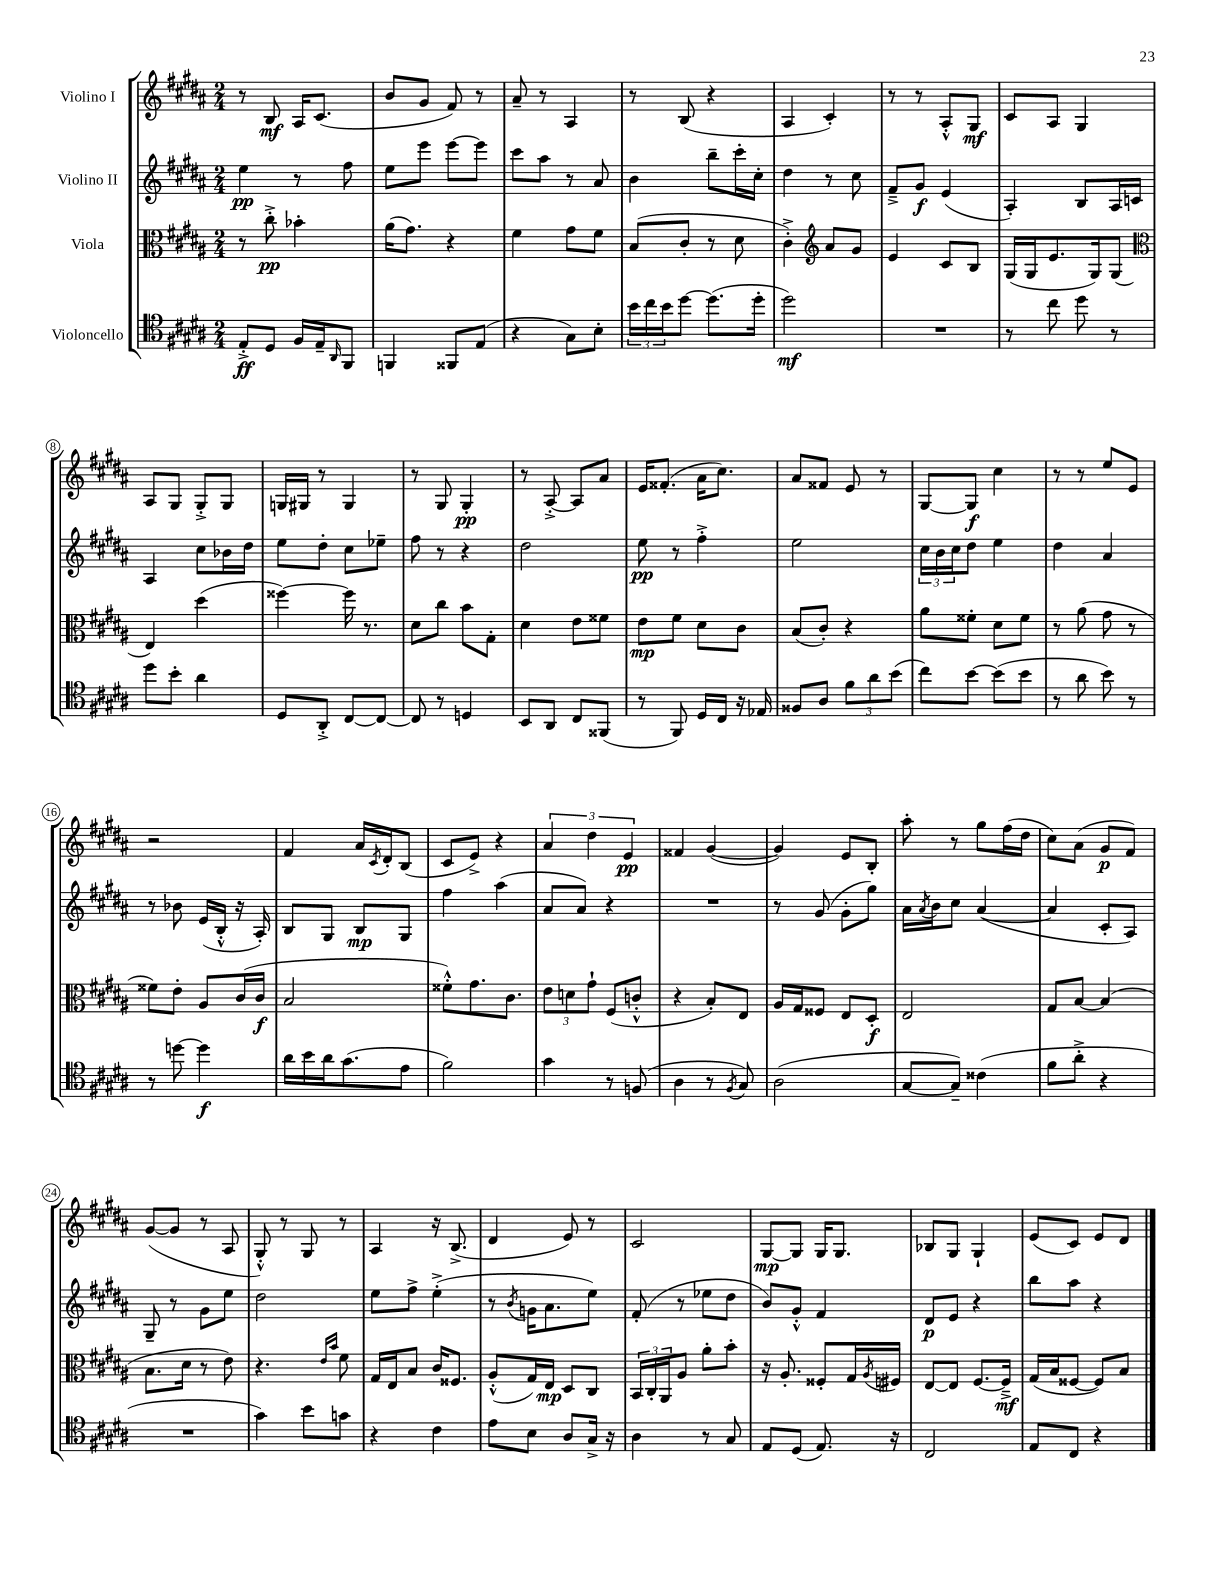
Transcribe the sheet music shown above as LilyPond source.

<<
\new StaffGroup <<
\new Staff = "s0" \with { instrumentName = "Violino I" } {
    \clef treble \key b \major \numericTimeSignature \time 2/4
    r8 b8\mf ais16 cis'8.( |
    b'8 gis'8 fis'8) r8 |
    ais'8-- r8 ais4 |
    r8 b8( r4 |
    ais4 cis'4-.) |
    r8 r8 ais8-.-^ gis8\mf |
    cis'8 ais8 gis4 |
    ais8 gis8 gis8-.-> gis8 |
    g16 gis16 r8 gis4 |
    r8 gis8 gis4-.\pp |
    r8 ais8~-.-> ais8 ais'8 |
    e'16 fisis'8.-.( ais'16 cis''8.) |
    ais'8 fisis'8 e'8 r8 |
    gis8~ gis8\f cis''4 |
    r8 r8 e''8 e'8 |
    r2 |
    fis'4 ais'16 \acciaccatura { cis'8 } dis'16-. b8( |
    cis'8 e'8->) r4 |
    \tuplet 3/2 { ais'4 dis''4 e'4\pp } |
    fisis'4 gis'4~( |
    gis'4) e'8 b8-. |
    ais''8-. r8 gis''8 fis''16( dis''16 |
    cis''8) ais'8( gis'8\p fis'8) |
    gis'8~( gis'8 r8 ais8 |
    gis8-.-^) r8 gis8 r8 |
    ais4 r16 b8.->( |
    dis'4 e'8) r8 |
    cis'2 |
    gis8~\mp gis8 gis16 gis8. |
    bes8 gis8 gis4-! |
    e'8( cis'8) e'8 dis'8 \bar "|." |
}
\new Staff = "s1" \with { instrumentName = "Violino II" } {
    \clef treble \key b \major \numericTimeSignature \time 2/4
    e''4\pp r8 fis''8 |
    e''8 e'''8 e'''8~ e'''8 |
    cis'''8 ais''8 r8 ais'8 |
    b'4 b''8-- cis'''16-. cis''16-. |
    dis''4 r8 cis''8 |
    fis'8---> gis'8\f e'4( |
    ais4-.) b8 ais16 c'16 |
    ais4 cis''8 bes'16 dis''16 |
    e''8 dis''8-. cis''8 ees''8-- |
    fis''8 r8 r4 |
    dis''2 |
    e''8\pp r8 fis''4-.-> |
    e''2 |
    \tuplet 3/2 { cis''16 b'16 cis''16 } dis''8 e''4 |
    dis''4 ais'4 |
    r8 bes'8 e'16( b16-.-^ r16 ais16-.) |
    b8 gis8 b8\mp gis8 |
    fis''4 ais''4( |
    ais'8 ais'8) r4 |
    R2 |
    r8 gis'8( gis'8-. gis''8) |
    ais'16 \acciaccatura { ais'8 } b'16 cis''8 ais'4~( |
    ais'4 cis'8-. ais8) |
    gis8-- r8 gis'8 e''8 |
    dis''2 |
    e''8 fis''8-> e''4-.->( |
    r8 \acciaccatura { b'8 } g'16 ais'8. e''8) |
    fis'8-.( r8 ees''8 dis''8 |
    b'8) gis'8-.-^ fis'4 |
    dis'8\p e'8 r4 |
    b''8 ais''8 r4 \bar "|." |
}
\new Staff = "s2" \with { instrumentName = "Viola" } {
    \clef alto \key b \major \numericTimeSignature \time 2/4
    r8 cis''8-.->\pp bes'4-. |
    ais'16( gis'8.) r4 |
    fis'4 gis'8 fis'8 |
    b8( cis'8-. r8 dis'8 |
    cis'4-.->) \clef treble ais'8 gis'8 |
    e'4 cis'8 b8 |
    gis16( gis16 e'8. gis16) gis8( |
    \clef alto e4) dis''4( |
    fisis''4~) fisis''16 r8. |
    dis'8 cis''8 b'8 gis8-. |
    dis'4 e'8 fisis'8 |
    e'8\mp fis'8 dis'8 cis'8 |
    b8( cis'8-.) r4 |
    ais'8 fisis'8-. dis'8 fisis'8 |
    r8 ais'8( gis'8 r8 |
    fisis'8) e'8-. ais8 cis'16( cis'16\f |
    b2 |
    fisis'8-.-^) gis'8. cis'8. |
    \tuplet 3/2 { e'8 d'8 gis'8-! } fis8( c'8-.-^ |
    r4 b8-.) e8 |
    ais16 gis16 fisis8 e8 dis8-.\f |
    e2 |
    gis8 b8~ b4( |
    b8. dis'16 r8 e'8) |
    r4. \grace { e'16 b'16 } fis'8 |
    gis16 e16 b8 cis'16 fisis8. |
    ais8-.-^( gis16) e16\mp dis8 cis8 |
    \tuplet 3/2 { b,16 cis16-. ais,16 } ais8 ais'8-. b'8-. |
    r16 ais8.-. fisis8-. gis16 \acciaccatura { ais8 } fis16 |
    e8~ e8 fis8.~ fis16--->\mf |
    gis16( b16 fisis8~ fisis8) b8 \bar "|." |
}
\new Staff = "s3" \with { instrumentName = "Violoncello" } {
    \clef tenor \key b \major \numericTimeSignature \time 2/4
    e8-.->\ff dis8 fis16 e16-- \grace { ais,16 } fis,8 |
    f,4 fisis,8 e8( |
    r4 gis8) b8-. |
    \tuplet 3/2 { b'16 cis''16 b'16 } dis''8~ dis''8.( dis''16-. |
    dis''2\mf) |
    R2 |
    r8 cis''8 dis''8 r8 |
    dis''8 b'8-. ais'4 |
    dis8 ais,8-.-> cis8~ cis8~ |
    cis8 r8 d4 |
    b,8 ais,8 cis8 fisis,8( |
    r8 fis,8) dis16 cis16 r16 ees16 |
    fisis8 ais8 \tuplet 3/2 { fis'8 ais'8 b'8( } |
    cis''8) b'8~ b'8( b'8 |
    r8 ais'8 b'8) r8 |
    r8 d''8~ d''4\f |
    ais'16 b'16 ais'16 gis'8.( e'8 |
    fis'2) |
    gis'4 r8 f8( |
    ais4 r8 \acciaccatura { fis8 } gis8) |
    ais2( |
    gis8~ gis8--) cisis'4( |
    fis'8 ais'8-.-> r4 |
    R2 |
    gis'4) b'8 g'8 |
    r4 cis'4 |
    e'8 b8 ais8 gis16-> r16 |
    ais4 r8 gis8 |
    e8 dis8( e8.) r16 |
    cis2 |
    e8 cis8 r4 \bar "|." |
}
>>
>>
\layout { \context { \Score \override BarNumber.stencil = #(make-stencil-circler 0.1 0.3 ly:text-interface::print) } }
